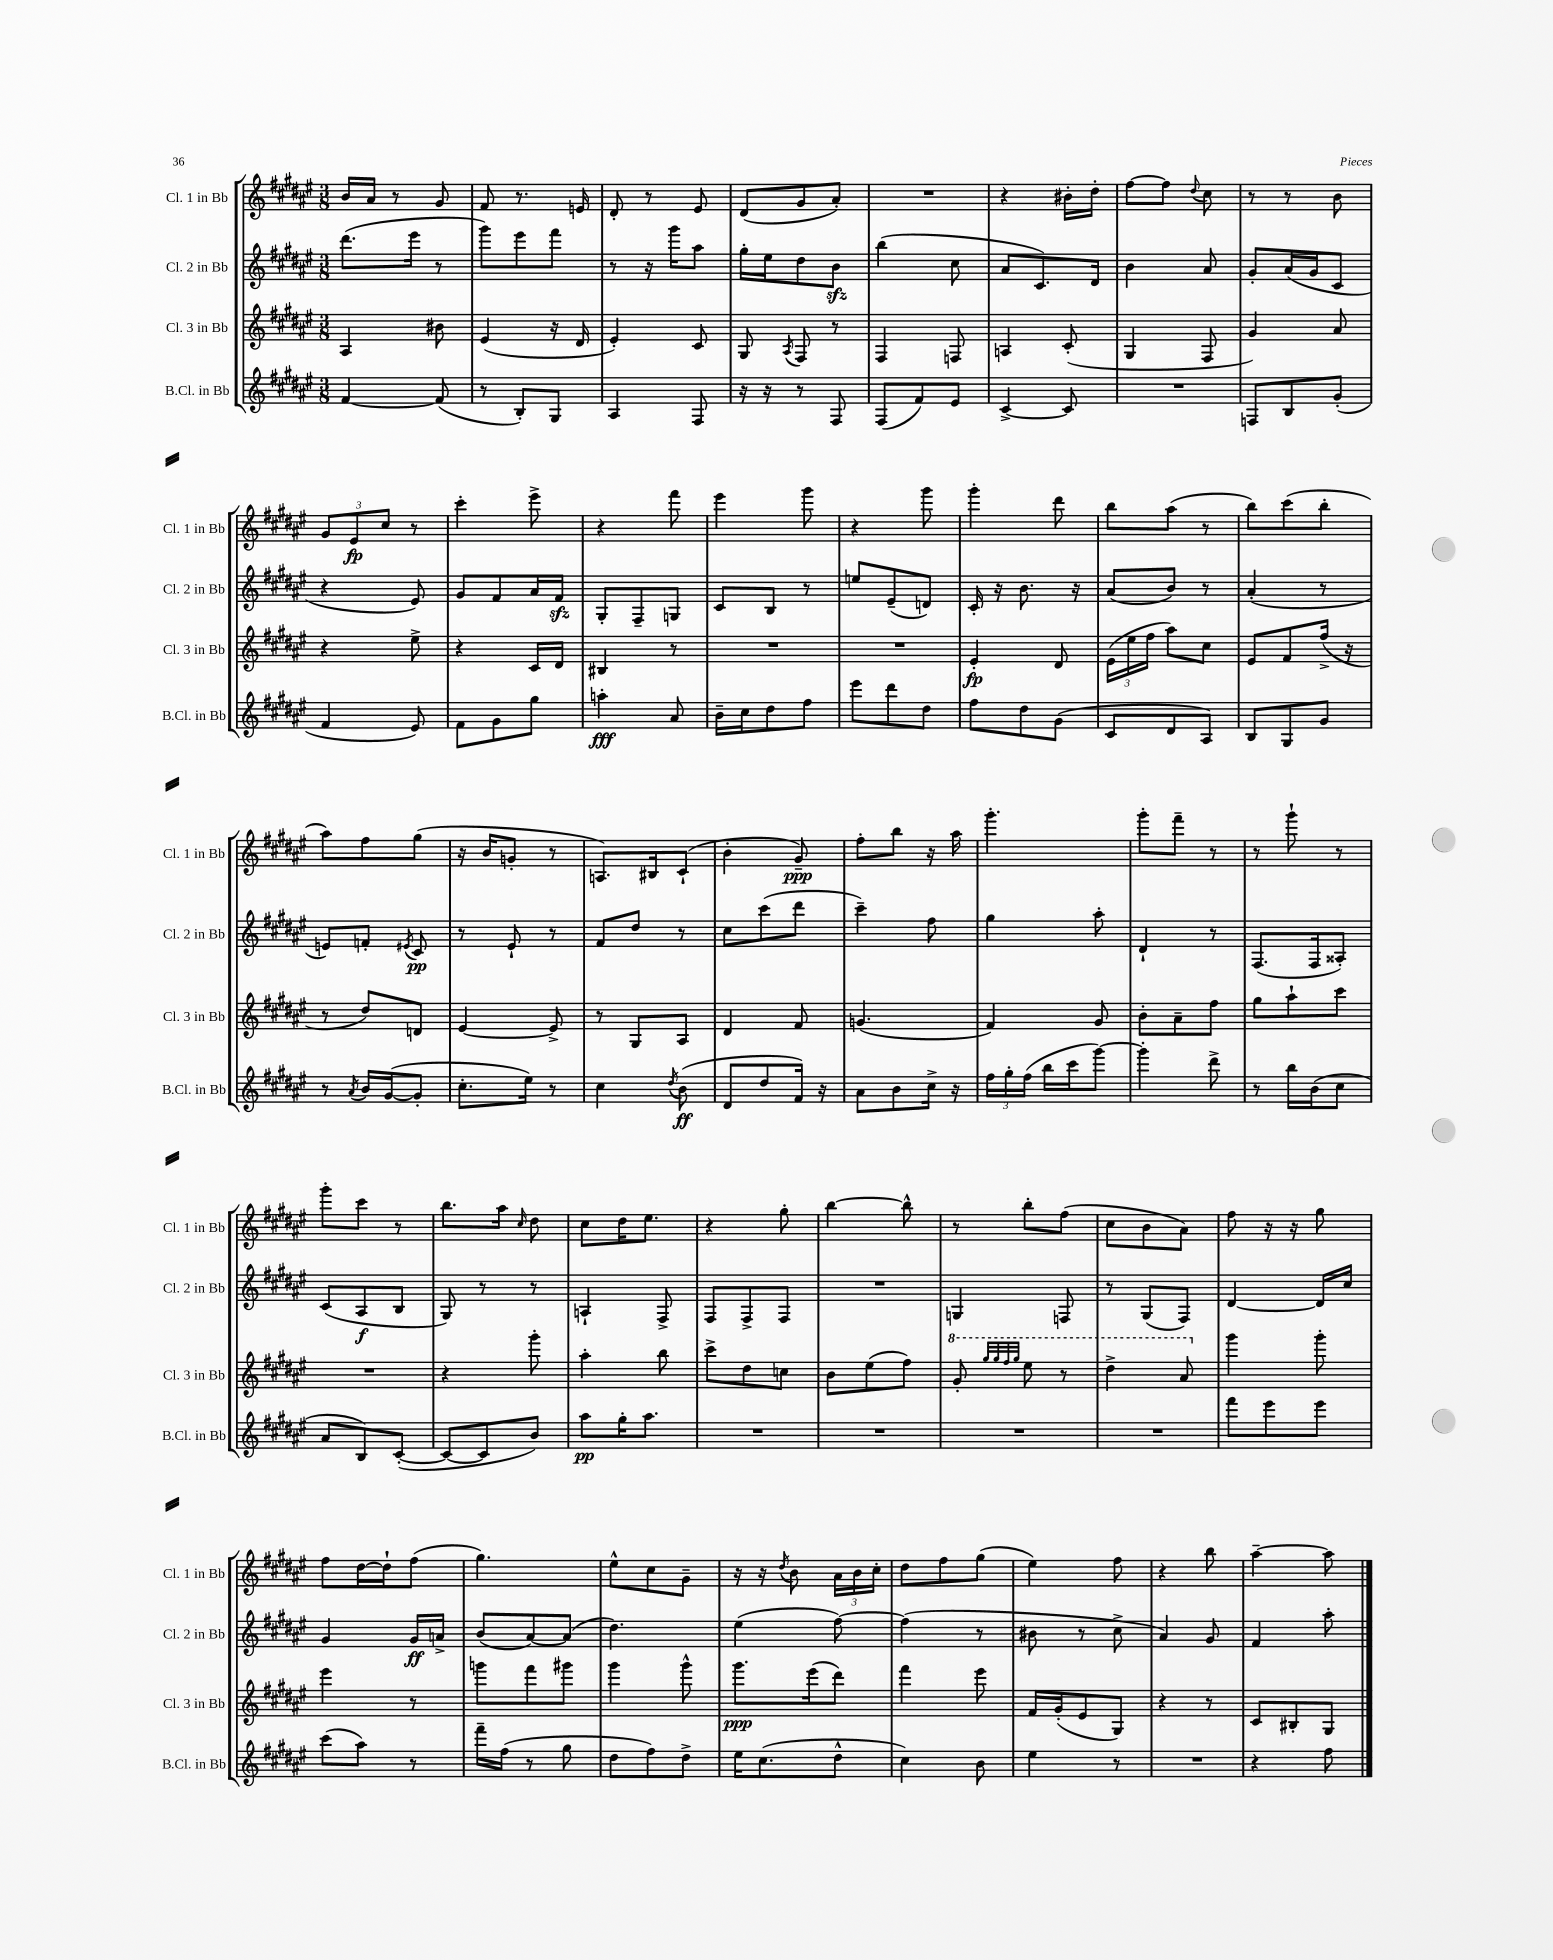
<<
\new StaffGroup <<
\new Staff = "s0" \with { instrumentName = "Cl. 1 in Bb" shortInstrumentName = "Cl. 1 in Bb" } {
    \clef treble \key fis \major \numericTimeSignature \time 3/8
    \autoBeamOff b'16[ ais'16] r8 gis'8 |
    fis'8 r8. e'16 |
    dis'8-. r8 eis'8 |
    dis'8[( gis'8 ais'8]-.) |
    R4. |
    r4 bis'16[-. dis''16]-. |
    fis''8[~ fis''8] \appoggiatura { dis''8 } cis''8 |
    r8 r8 b'8 |
    \tuplet 3/2 { gis'8[ eis'8\fp cis''8] } r8 |
    cis'''4-. eis'''8-> |
    r4 fis'''8 |
    eis'''4 gis'''8 |
    r4 gis'''8 |
    gis'''4-. dis'''8 |
    b''8[ ais''8]( r8 |
    b''8[) cis'''8( b''8]-. |
    ais''8[) fis''8 gis''8]( |
    r16 b'16[ g'8]-. r8 |
    a8.[) bis16 cis'8]-!( |
    b'4-. gis'8--\ppp) |
    fis''8[-. b''8] r16 ais''16 |
    gis'''4.-. |
    gis'''8[-. fis'''8]-- r8 |
    r8 gis'''8-! r8 |
    gis'''8[-. cis'''8] r8 |
    b''8.[ ais''16] \grace { cis''16 } dis''8 |
    cis''8[ dis''16 eis''8.] |
    r4 gis''8-. |
    b''4~ b''8-^ |
    r8 b''8[-. fis''8]( |
    cis''8[ b'8 ais'8]) |
    fis''8 r16 r16 gis''8 |
    fis''8[ dis''16~ dis''16-! fis''8]( |
    gis''4.) |
    eis''8[-^ cis''8 gis'8]-- |
    r16 r16 \acciaccatura { dis''8 } b'8 \tuplet 3/2 { ais'16[ b'16 cis''16]-. } |
    dis''8[ fis''8 gis''8]( |
    eis''4) fis''8 |
    r4 b''8 |
    ais''4~-- ais''8 \bar "|." |
}
\new Staff = "s1" \with { instrumentName = "Cl. 2 in Bb" shortInstrumentName = "Cl. 2 in Bb" } {
    \clef treble \key fis \major \numericTimeSignature \time 3/8
    \autoBeamOff dis'''8.[( eis'''16] r8 |
    gis'''8[) eis'''8 fis'''8] |
    r8 r16 gis'''16[ ais''8] |
    gis''16[-. eis''16 dis''8 b'8]\sfz |
    b''4( cis''8 |
    ais'8[ cis'8.) dis'16] |
    b'4 ais'8 |
    gis'8[-. ais'16( gis'16 cis'8] |
    r4 eis'8) |
    gis'8[ fis'8 ais'16 fis'16]\sfz |
    gis8[-. fis8-- g8] |
    cis'8[ b8] r8 |
    e''8[ eis'8--( d'8]) |
    cis'16-. r16 b'8. r16 |
    ais'8[( b'8]) r8 |
    ais'4-.( r8 |
    e'8[) f'8]-. \acciaccatura { eis'8 } cis'8\pp |
    r8 eis'8-! r8 |
    fis'8[ dis''8] r8 |
    cis''8[ cis'''8( dis'''8] |
    cis'''4--) fis''8 |
    gis''4 ais''8-. |
    dis'4-! r8 |
    fis8.[( fis16 aisis8]-.) |
    cis'8[( ais8\f b8] |
    gis8) r8 r8 |
    a4-! fis8-> |
    fis8[ fis8-> fis8] |
    R4. |
    g4 f8 |
    r8 gis8[( fis8]) |
    dis'4~ dis'16[ cis''16] |
    gis'4 gis'16[\ff a'16]-> |
    b'8[( ais'8~) ais'8]( |
    dis''4.) |
    eis''4( fis''8~) |
    fis''4( r8 |
    bis'8 r8 cis''8-> |
    ais'4) gis'8 |
    fis'4 ais''8-. \bar "|." |
}
\new Staff = "s2" \with { instrumentName = "Cl. 3 in Bb" shortInstrumentName = "Cl. 3 in Bb" } {
    \clef treble \key fis \major \numericTimeSignature \time 3/8
    \autoBeamOff ais4 bis'8 |
    eis'4( r16 dis'16 |
    eis'4-.) cis'8 |
    gis8 \acciaccatura { ais8 } fis8 r8 |
    fis4 f8 |
    a4 cis'8-.( |
    gis4 fis8 |
    gis'4) ais'8 |
    r4 eis''8-> |
    r4 cis'16[ dis'16] |
    bis4 r8 |
    R4. |
    R4. |
    eis'4-.\fp dis'8 |
    \tuplet 3/2 { eis'16[( eis''16 fis''16] } ais''8[) cis''8] |
    eis'8[ fis'8 fis''16]->( r16 |
    r8 dis''8[) d'8] |
    eis'4~ eis'8-> |
    r8 gis8[ ais8] |
    dis'4 fis'8 |
    g'4.( |
    fis'4) gis'8 |
    b'8[-. ais'8-- fis''8] |
    gis''8[ ais''8-! cis'''8] |
    R4. |
    r4 gis'''8-. |
    ais''4-. b''8 |
    cis'''8[-> dis''8 c''8] |
    b'8[ eis''8( fis''8]) |
    \ottava #1 gis''8-. \grace { gis'''32[ gis'''32 fis'''32 gis'''32] } eis'''8 r8 |
    dis'''4-> ais''8 \ottava #0 |
    gis'''4 gis'''8-. |
    eis'''4 r8 |
    g'''8[ fis'''8 gis'''8] |
    gis'''4 gis'''8-^ |
    gis'''8.[\ppp eis'''16( dis'''8]) |
    fis'''4 eis'''8 |
    fis'16[ gis'16-.( eis'8 gis8]) |
    r4 r8 |
    cis'8[ bis8-. gis8] \bar "|." |
}
\new Staff = "s3" \with { instrumentName = "B.Cl. in Bb" shortInstrumentName = "B.Cl. in Bb" } {
    \clef treble \key fis \major \numericTimeSignature \time 3/8
    \autoBeamOff fis'4~ fis'8( |
    r8 b8[-.) gis8] |
    ais4 fis8 |
    r16 r16 r8 fis8 |
    fis8[( fis'8) eis'8] |
    cis'4~-> cis'8 |
    R4. |
    f8[ b8 gis'8]-.( |
    fis'4 eis'8) |
    fis'8[ gis'8 gis''8] |
    a''4-.\fff ais'8 |
    b'16[-- cis''16 dis''8 fis''8] |
    eis'''8[ dis'''8 dis''8] |
    fis''8[ dis''8 gis'8]( |
    cis'8[ dis'8 ais8]) |
    b8[ gis8 gis'8] |
    r8 \acciaccatura { ais'8 } b'16[ gis'16~( gis'8]-. |
    cis''8.[-. eis''16]) r8 |
    cis''4 \acciaccatura { dis''8 } b'8\ff( |
    dis'8[ dis''8 fis'16]) r16 |
    ais'8[ b'8 cis''16]-> r16 |
    \tuplet 3/2 { fis''16[ gis''16-. fis''16]( } b''16[ cis'''16 gis'''8]~) |
    gis'''4-. dis'''8-> |
    r8 b''16[ b'16( cis''8] |
    ais'8[ b8) cis'8]~-.( |
    cis'8[~ cis'8 b'8]) |
    ais''8[\pp gis''16-. ais''8.] |
    R4. |
    R4. |
    R4. |
    R4. |
    fis'''8[ eis'''8 eis'''8] |
    cis'''8[( ais''8]) r8 |
    fis'''16[-- fis''16]( r8 gis''8 |
    dis''8[ fis''8) dis''8]-> |
    eis''16[ cis''8.( dis''8]-^ |
    cis''4) b'8 |
    eis''4 r8 |
    R4. |
    r4 fis''8 \bar "|." |
}
>>
>>
\layout { \context { \Score \remove "Bar_number_engraver" } }
